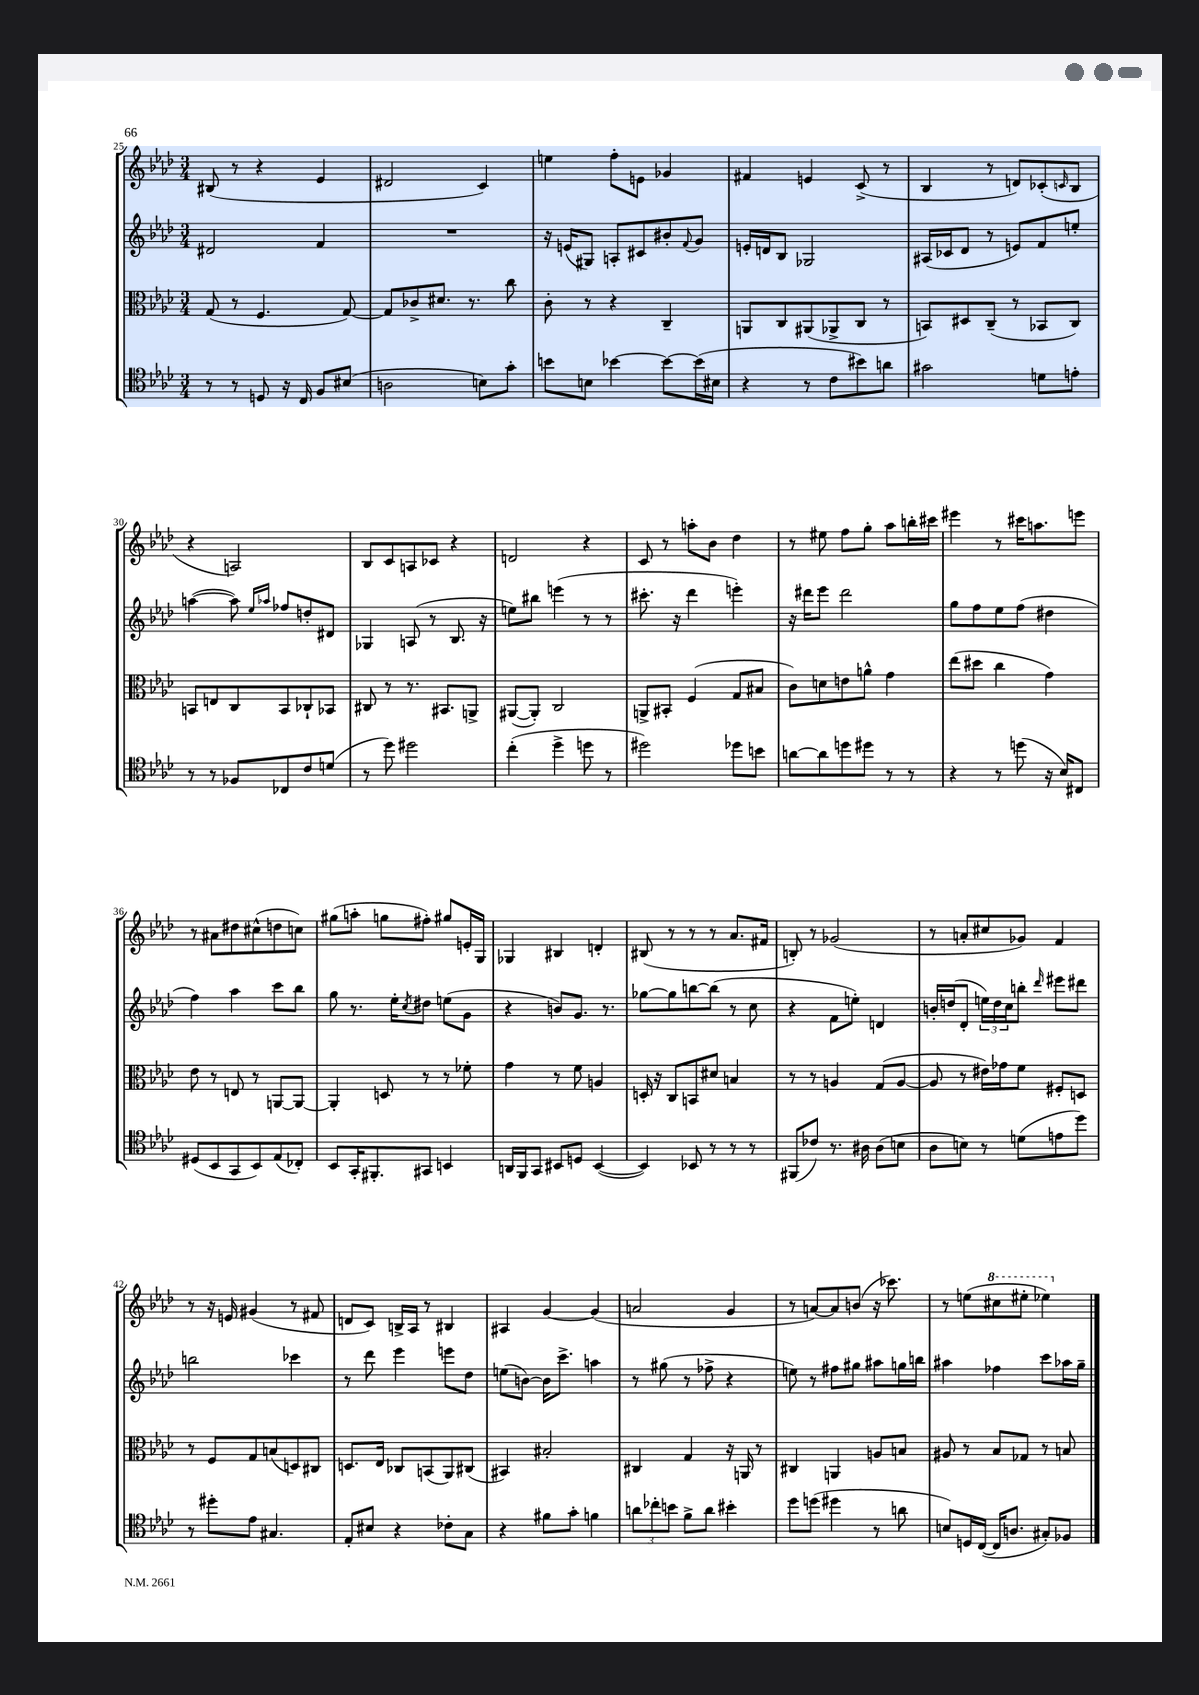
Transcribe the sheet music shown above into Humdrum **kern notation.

**kern	**kern	**kern	**kern
*part4	*part3	*part2	*part1
*staff4	*staff3	*staff2	*staff1
*clefC4	*clefC3	*clefG2	*clefG2
*k[b-e-a-d-]	*k[b-e-a-d-]	*k[b-e-a-d-]	*k[b-e-a-d-]
*M3/4	*M3/4	*M3/4	*M3/4
=25	=25	=25	=25
8r	(8G/	2d#X/	(8B#X/
8r	8r	.	8r
8Dn/	4.F/	.	4r
16r	.	.	.
16C/	.	.	.
8F/L	.	4f/	4e-/
(8B#X/J	[8G/)	.	.
=26	=26	=26	=26
2An\	8G/L]	2.r	2d#X/
.	8c-X^/	.	.
.	8.d#X/J	.	.
.	8.r	.	.
8Bn\L)	.	.	4c/)
8g'\J	8cc\	.	.
=27	=27	=27	=27
8bn\L	8c'\	16r	4een\
.	.	(16en/KL	.
8Bn\J	8r	8G#X/J)	.
[4b-X\	4r	8An'/L	8ff'\L
.	.	8c#X/	8en\J
8b-\L_	4C~/	8b#X'/	4g-X/
.	.	8qqf/	.
(16b-\L]	.	8g/J	.
16B#X\JJ	.	.	.
=28	=28	=28	=28
4r	8AAn/L	16en'/LL	4f#X/
.	.	16dn/J	.
.	8C/	8B-/J	.
8r	(8AA#X/	2G-X/	4en/
8c\L	8AA-X^/	.	.
8b#X\)	8C/J	.	(8c^/
8an\J	8r	.	8r
=29	=29	=29	=29
2g#X\	8BBn/L)	(16A#X/LL	4B-/
.	.	16c-X/J	.
.	8D#X/	8d-/J	.
.	(8C~/J	8r	8r
.	8r	8en/L)	8dn/L)
8dn\L	8BB-X/L	8f/	(8c-X'/
.	.	.	16qqcn/
8en'\J	8C/J)	8een'/J	8B-/J
!!LO:LB:g=z
=30	=30	=30	=30
8r	8BBn/L	([4aan\	4r
8r	8En/	.	.
8F-X/L	8C/	8aa\])	2An/)
.	.	16qqee-/LL	.
.	.	16qqaa-X/JJ	.
8C-X/	8BB/	8ff-X/L	.
8c/	8C-X`/	8ddn'/	.
(8dn/J	8BB-X/J	8d#X/J	.
=31	=31	=31	=31
8r	8C#X/	4G-X/	8B-/L
8dd-\)	8r	.	8c/
2dd#X\	8.r	(8An/	8An/
.	.	8r	8c-X/J
.	8.BB#X/L	.	.
.	.	8.B-/	4r
.	8AAn^/J	.	.
.	.	16r	.
=32	=32	=32	=32
(4cc'\	([8AA#X/L	8een\L)	2dn/
.	8AA#'/J])	8bb#X\J	.
4dd-^\	2C/	(4eeen\	.
8ddn\	.	8r	4r
8r	.	8r	.
=33	=33	=33	=33
2dd#X\)	8AAn^/L	8.ccc#X'\	8c/
.	8BB#X'/J	.	8r
.	.	16r	.
.	(4F/	4ddd-\	8aan'\L
.	.	.	8b-\J
8dd-X\L	8G/L	4eeen'\)	4dd-\
8bn\J	8B#X/J	.	.
=34	=34	=34	=34
[8an\L	8c\L)	16r	8r
.	.	16ddd#X\KL	.
8a\]	8dn\	8eee-\J	8ee#X\
8ddn\	8en\	2ddd#\	8ff\L
8dd#X\J	8an^^\J	.	8gg'\J
8r	4g\	.	8aa-\L
8r	.	.	16bbn'\L
.	.	.	16ccc#X\JJ
=35	=35	=35	=35
4r	(8ee-\L	8gg\L	4eee#X\
.	8dd#X\J	8ff\	.
8r	4cc\	8ee-\	8r
(8ddn\	.	(8ff\J	16ccc#X\KL
.	.	.	8.aan\
16r	4g\)	4dd#X\	.
16B-/KL)	.	.	.
8C#X/J	.	.	8eeen\J
!!LO:LB:g=z
=36	=36	=36	=36
(8D#X/L	8e-\	4ff\)	8r
8BB-/	8r	.	8a#X\L
8GG/	8En/	4aa-\	8dd#X\
8BB-/)	8r	.	(8cc#X^^\
(8E-/	[8AAn/L	8ccc\L	8ddn\
8C-X'/J)	8AA/J_	8bb-\J	8ccn\J)
=37	=37	=37	=37
8BB-/L	4AA'/]	8gg\	(8gg#X\L
16GG'/K	.	8.r	8aan'\J
8.FF#X'/	.	.	.
.	8Dn/	.	8ggn\L
.	.	16ee-'\KL	.
.	.	8qcc/	.
8GG#X/J	8r	8dd#X\J	8ff#X'\J)
4BBn/	8r	(8een\L	8gg#X/L
.	8f-X'\	8g\J	16en'/L
.	.	.	16G/JJ
=38	=38	=38	=38
16AAn/LL	4g\	4r	4G-X/
16FF/J	.	.	.
8GG/J	.	.	.
8BB#X/L	8r	8bn/L)	4B#X/
8Dn/J	8f\	8.g/J	.
([4BB#/	4An/	.	4dn'/
.	.	8.r	.
=39	=39	=39	=39
4BB#/])	16Dn'/	[8gg-X\L	(8B#X/
.	16r	.	.
.	8C/L	8gg-\]	8r
8BB-X/	8BBn/	[8bbn\	8r
8r	8d#X/J	(8bb\J]	8r
8r	4Bn/	8r	8.a-/L
8r	.	8cc\	.
.	.	.	16f#X/Jk
=40	=40	=40	=40
(8FF#X/L	8r	4r	8Bn'/)
8c-X/J)	8r	.	8r
8.r	4An/	8f\L	(2g-X/
.	.	8een'\J)	.
16A#X\	.	.	.
(8A#\L	(8G/L	4dn/	.
8Bn\J	[8A/J	.	.
=41	=41	=41	=41
8A-\L	8A/]	16bn'/LL	8r
.	.	(16ddn/J	.
8Bn\J)	8r	8d-'/J	8an'/L
8r	16e#X\LL)	24een\LL)	8cc#X/
.	.	24dd\	.
.	16g-X\J	.	.
.	.	24cc\J	.
(8dn\L	8f\J	8bbn'\J	8g-X/J)
.	.	16qqddd-/	.
8en\	8F#X'/L	8eee#X\L	4f/
8dd-\J)	8Dn/J	8ddd#X\J	.
!!LO:LB:g=z
=42	=42	=42	=42
8r	8r	2bbn\	8r
8dd#X'\L	8F/L	.	16r
.	.	.	16en/
8e-\J	8G/	.	(4g#X/
4.G#X/	(8Bn/	.	.
.	8Dn/)	4ccc-X\	8r
.	8C#X/J	.	8f#X/
=43	=43	=43	=43
8E-'/L	8.Dn/L	8r	8dn/L
8B#X/J	.	8ddd-\	8c/J)
.	16E-/Jk	.	.
4r	8C-X/L	4eee-\	16Bn^/LL
.	.	.	16A-/JJ
.	(8BBn/	.	8r
8c-X'\L	8AA-/)	8eeen\L	4B#X/
8G\J	(8C#X/J	8dd-\J	.
=44	=44	=44	=44
4r	4BB#X/)	(8een\L	4A#X/
.	.	[8bn\J)	.
8f#X\L	2B#X'/	16b\KL]	[4g/
.	.	8.ccc^\J	.
8g'\J	.	.	.
4fn\	.	4aan\	(4g/]
=45	=45	=45	=45
12an\L	4C#X/	8r	2an/
12cc-X'\	.	.	.
.	.	(8gg#X\	.
12bn\J	.	.	.
8f^\L	4G/	8r	.
8a\J	.	8ff-X^\	.
4b#X'\	16r	4r	4g/
.	16AAn/	.	.
.	8r	.	.
=46	=46	=46	=46
8dd-\L	4C#X/	8een\)	8r
(8ddn\J	.	8r	[8an/L)
4dd#X\	4AAn/	8ff#X\L	8a/]
.	.	8gg#X\J	(8bn/J
8r	8An/L	8aa#X\L	16r
.	.	.	8.ccc-X\)
8an\	8Bn/J	16ggn\L	.
.	.	16bbn\JJ	.
=47	=47	=47	=47
8Bn/L)	8A#X/	4aa#X\	8r
16Dn/L	8r	.	(8een\L
([16C/JJ	.	.	.
*	*	*	*8va
16C/KL]	8B-/L	4ff-X\	8ccc#X\
8.An/J	.	.	.
.	8G-X/J	.	8eee#X'\J
8G#X'/L)	8r	8ccc\L	4eee-X\)
8F-X/J	8Bn/	16aa-X\L	.
.	.	16gg~\JJ	.
*	*	*	*X8va
==	==	==	==
*-	*-	*-	*-
